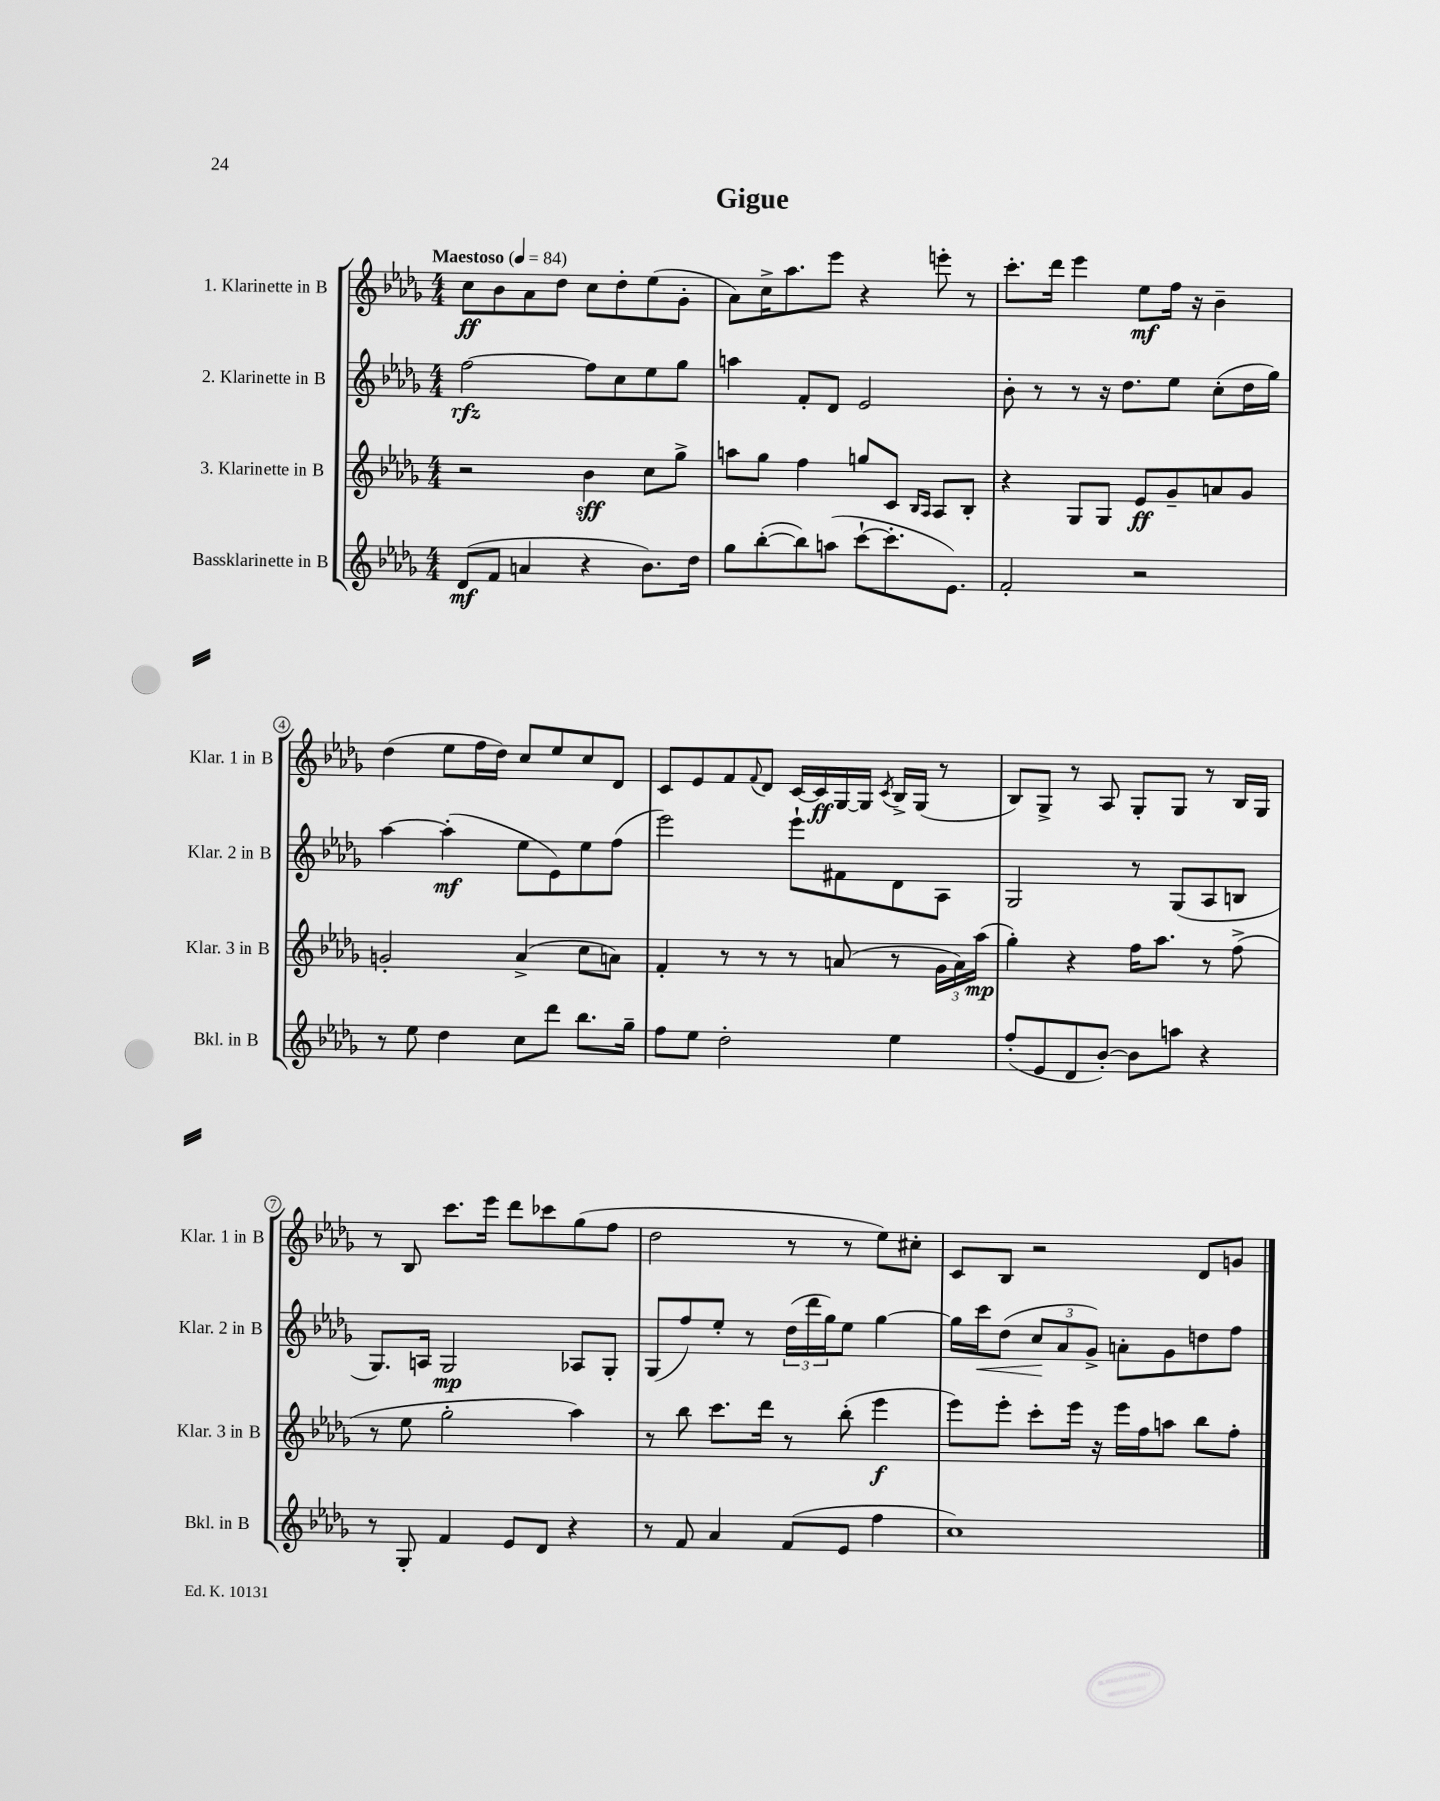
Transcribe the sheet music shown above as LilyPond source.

\header { title = "Gigue" }
<<
\new StaffGroup <<
\new Staff = "s0" \with { instrumentName = "1. Klarinette in B" shortInstrumentName = "Klar. 1 in B" } {
    \clef treble \key des \major \numericTimeSignature \time 4/4 \tempo "Maestoso" 4 = 84
    c''8\ff bes'8 aes'8 des''8 c''8 des''8-. ees''8( ges'8-. |
    aes'8) c''16-> aes''8. ees'''8 r4 e'''8-. r8 |
    c'''8.-. des'''16 ees'''4 ees''8\mf f''16 r16 bes'4-- |
    des''4( ees''8 f''16 des''16) c''8 ees''8 c''8 des'8 |
    c'8 ees'8 f'8 \appoggiatura { f'8 } des'8 c'16~ c'16\ff ges16~ ges16 \acciaccatura { c'8 } bes16-> ges16( r8 |
    bes8) ges8-> r8 aes8 ges8-. ges8 r8 bes16 ges16 |
    r8 bes8 c'''8. ees'''16 des'''8 ces'''8 ges''8( f''8 |
    des''2 r8 r8 ees''8) cis''8-. |
    c'8 bes8 r2 des'8 g'8 \bar "|." |
}
\new Staff = "s1" \with { instrumentName = "2. Klarinette in B" shortInstrumentName = "Klar. 2 in B" } {
    \clef treble \key des \major \numericTimeSignature \time 4/4
    f''2~\rfz f''8 c''8 ees''8 ges''8 |
    a''4 f'8-. des'8 ees'2 |
    bes'8-. r8 r8 r16 des''8. ees''8 c''8-.( des''16 ges''16) |
    aes''4~ aes''4-.\mf( ees''8 ees'8) ees''8 f''8( |
    ees'''2) ees'''8-! fis'8 des'8 aes8 |
    ges2 r8 ges8( aes8 b8 |
    ges8.) a16 ges2\mp aes8 ges8-. |
    ges8( f''8) ees''8-. r8 \tuplet 3/2 { des''16( des'''16 ges''16) } ees''8 ges''4~ |
    ges''16 c'''16\< des''8( \tuplet 3/2 { c''8\! aes'8 ges'8->) } a'8-. ges'8 d''8 f''8 \bar "|." |
}
\new Staff = "s2" \with { instrumentName = "3. Klarinette in B" shortInstrumentName = "Klar. 3 in B" } {
    \clef treble \key des \major \numericTimeSignature \time 4/4
    r2 bes'4\sff c''8 ges''8-> |
    a''8 ges''8 f''4 g''8 c'8 \grace { bes16 aes16 } aes8 bes8-. |
    r4 ges8 ges8 ees'8\ff ges'8-- a'8 ges'8 |
    g'2-. aes'4->( c''8 a'8) |
    f'4-. r8 r8 r8 a'8( r8 \tuplet 3/2 { ges'16 a'16) aes''16\mp( } |
    ges''4-.) r4 f''16 aes''8. r8 f''8->( |
    r8 ees''8 ges''2-. aes''4) |
    r8 bes''8 c'''8. des'''16 r8 bes''8-.( ees'''4\f |
    ees'''8) ees'''8-. c'''8-. ees'''16 r16 ees'''16 f''16 a''8 bes''8 f''8-. \bar "|." |
}
\new Staff = "s3" \with { instrumentName = "Bassklarinette in B" shortInstrumentName = "Bkl. in B" } {
    \clef treble \key des \major \numericTimeSignature \time 4/4
    des'8\mf( f'8 a'4 r4 bes'8.) des''16 |
    ges''8 bes''8~-.( bes''8) a''8( c'''8~-! c'''8.-. ees'8.) |
    f'2-. r2 |
    r8 ees''8 des''4 c''8 des'''8 bes''8. ges''16-- |
    f''8 ees''8 des''2-. ees''4 |
    f''8-.( ees'8 des'8 bes'8~-.) bes'8 a''8 r4 |
    r8 ges8-. f'4 ees'8 des'8 r4 |
    r8 f'8 aes'4 f'8( ees'8 f''4 |
    c''1) \bar "|." |
}
>>
>>
\layout { \context { \Score \override BarNumber.stencil = #(make-stencil-circler 0.1 0.3 ly:text-interface::print) } }
